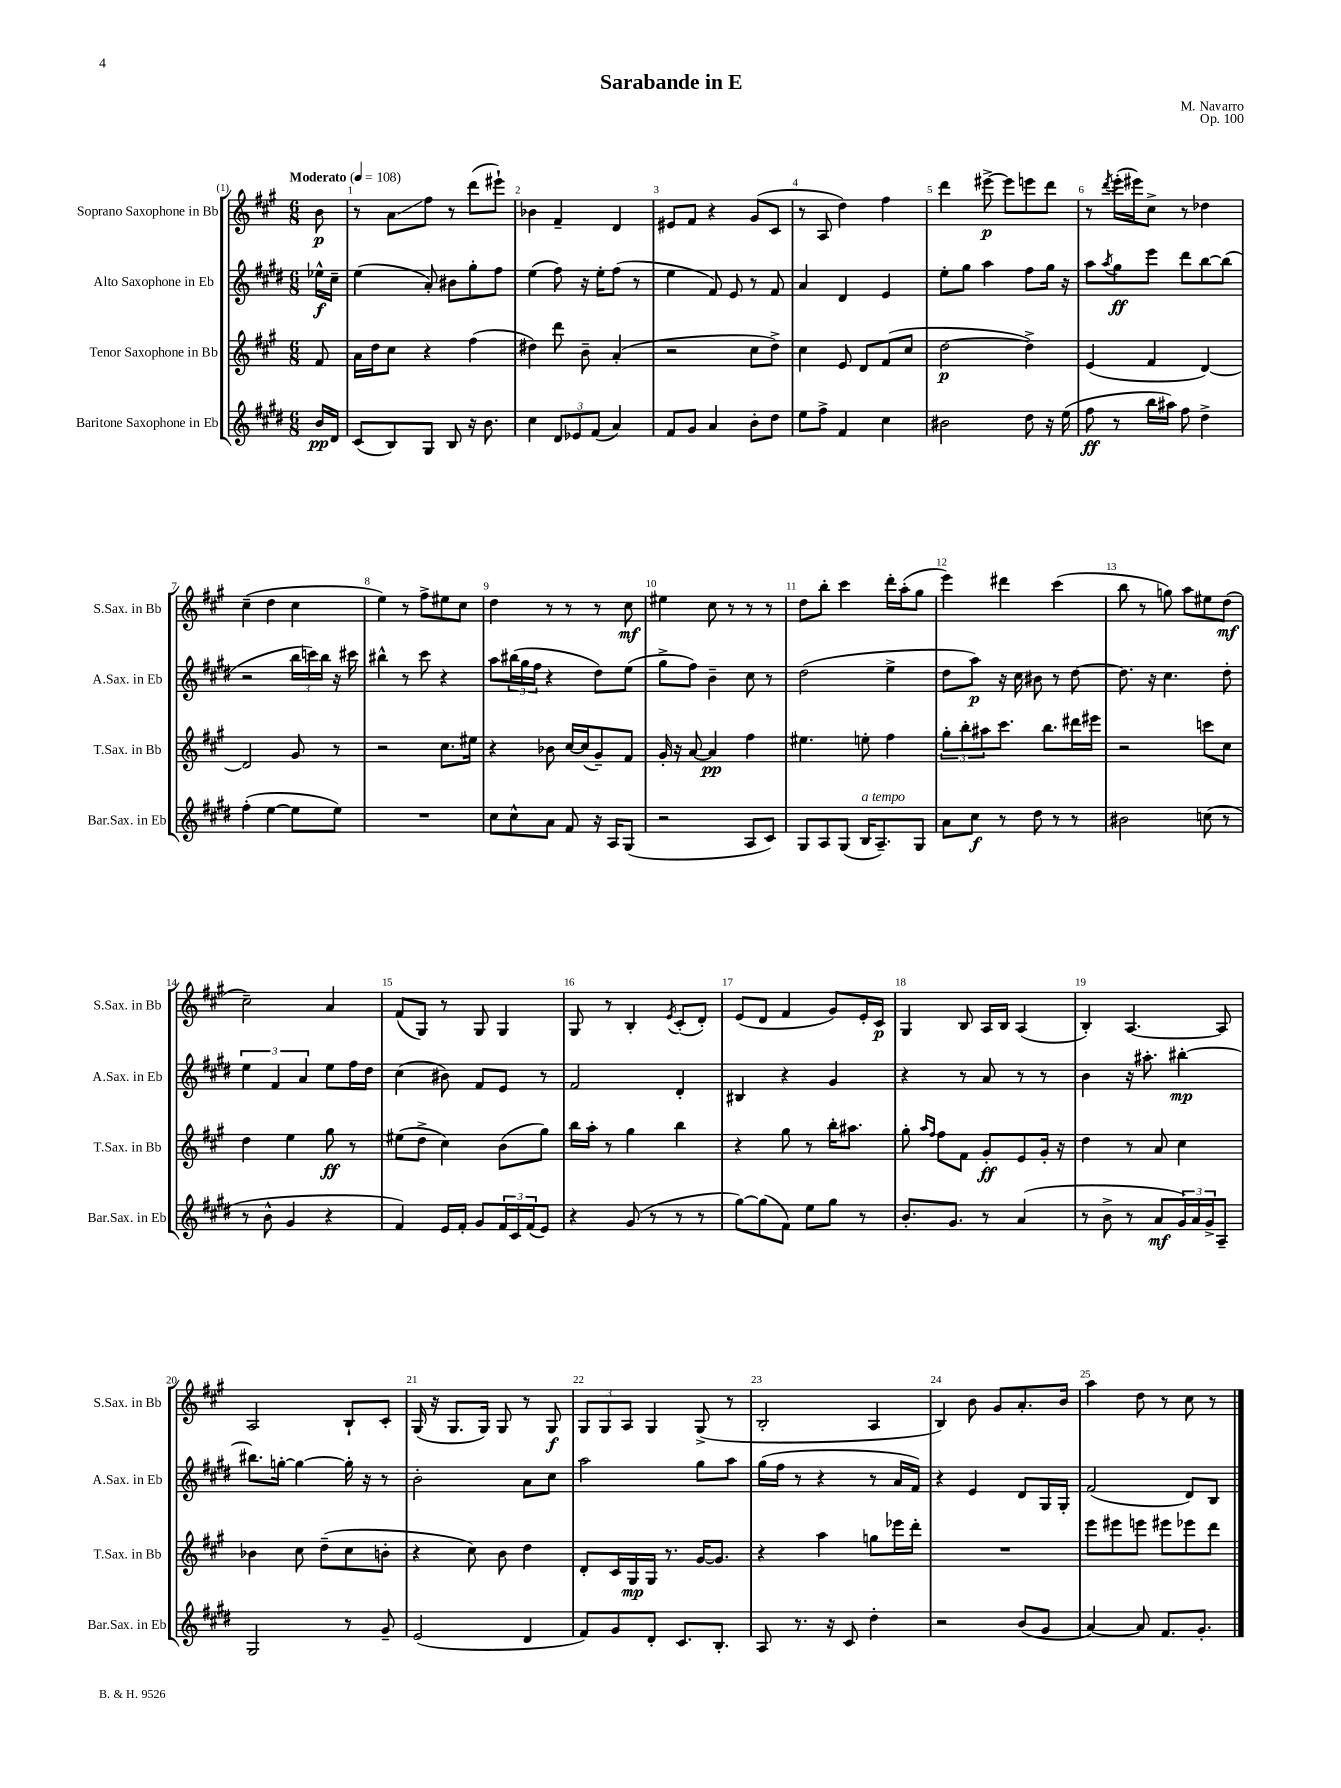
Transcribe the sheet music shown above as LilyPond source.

\header { title = "Sarabande in E" composer = "M. Navarro" opus = "Op. 100" }
<<
\new StaffGroup <<
\new Staff = "s0" \with { instrumentName = "Soprano Saxophone in Bb" shortInstrumentName = "S.Sax. in Bb" } {
    \clef treble \key a \major \numericTimeSignature \time 6/8 \partial 8 \tempo "Moderato" 4 = 108
    b'8\p |
    r8 a'8\glissando fis''8 r8 d'''8( eis'''8-!) |
    bes'4 fis'4-- d'4 |
    eis'8 fis'8 r4 gis'8( cis'8 |
    r8 a8 d''4) fis''4 |
    d'''4 eis'''8~->\p eis'''8 e'''8 d'''8 |
    r8 \acciaccatura { d'''8 } e'''16-.( eis'''16) cis''8-> r8 des''4 |
    cis''4--( d''4 cis''4 |
    e''4) r8 fis''8-> eis''8 cis''8 |
    d''4 r8 r8 r8 cis''8\mf |
    eis''4 cis''8 r8 r8 r8 |
    d''8 b''8-. cis'''4 d'''16-. a''16-.( gis''8 |
    e'''4) dis'''4 cis'''4( |
    b''8 r8 g''8) a''8 eis''8 d''8\mf( |
    cis''2--) a'4 |
    fis'8( gis8) r8 gis8 gis4 |
    gis8 r8 b4-. \acciaccatura { e'8 } cis'8-.( d'8-.) |
    e'8( d'8 fis'4 gis'8) e'16-. cis'16\p |
    gis4 b8 a16 b16 a4( |
    b4-.) a4.~ a8 |
    a2 b8-! cis'8-. |
    gis16( r16 gis8. gis16) gis8 r8 gis8\f |
    \tuplet 3/2 { gis8 gis8 a8 } gis4 gis8->( r8 |
    b2-. a4 |
    b4) b'8 gis'8 a'8.-. b'16 |
    a''4 d''8 r8 cis''8 r8 \bar "|." |
}
\new Staff = "s1" \with { instrumentName = "Alto Saxophone in Eb" shortInstrumentName = "A.Sax. in Eb" } {
    \clef treble \key e \major \numericTimeSignature \time 6/8 \partial 8
    ees''16-^\f cis''16-- |
    e''4( a'8-.) bis'8 gis''8-. fis''8 |
    e''4( fis''8) r16 e''16-. fis''8( r8 |
    e''4 fis'8) e'8 r8 fis'8 |
    a'4 dis'4 e'4 |
    e''8-. gis''8 a''4 fis''8 gis''16 r16 |
    a''8 \acciaccatura { a''8 } gis''8\ff e'''8 dis'''8 b''8~ b''8( |
    r2 \tuplet 3/2 { b''16 c'''16) b''16 } r16 cis'''16 |
    bis''4-^ r8 cis'''8 r4 |
    a''8 \tuplet 3/2 { bis''16( gis''16 fis''16 } r4 dis''8) e''8( |
    gis''8-> fis''8) b'4-- cis''8 r8 |
    dis''2( e''4-> |
    dis''8 a''8\p) r16 cis''16 bis'8 r8 dis''8~ |
    dis''8. r16 cis''4. dis''8-. |
    \tuplet 3/2 { e''4 fis'4 a'4 } e''8 fis''16 dis''16 |
    cis''4( bis'8) fis'8 e'8 r8 |
    fis'2 dis'4-. |
    bis4 r4 gis'4 |
    r4 r8 a'8 r8 r8 |
    b'4 r16 ais''8.-. bis''4~-.\mp |
    bis''8. g''16~-. g''4~ g''16-. r16 r8 |
    b'2-. a'8 cis''8 |
    a''2 gis''8 a''8 |
    gis''16( fis''16 r8 r4 r8 a'16 fis'16) |
    r4 e'4 dis'8 gis16 gis16-. |
    fis'2( dis'8) b8 \bar "|." |
}
\new Staff = "s2" \with { instrumentName = "Tenor Saxophone in Bb" shortInstrumentName = "T.Sax. in Bb" } {
    \clef treble \key a \major \numericTimeSignature \time 6/8 \partial 8
    fis'8 |
    a'16 d''16 cis''8 r4 fis''4( |
    dis''4) d'''8 b'8-- a'4-.( |
    r2 cis''8 d''8->) |
    cis''4 e'8 d'8 fis'8( cis''8 |
    d''2~\p d''4->) |
    e'4( fis'4 d'4~) |
    d'2 gis'8 r8 |
    r2 cis''8. eis''16 |
    r4 bes'8 cis''16~ cis''16( gis'8--) fis'8 |
    gis'16-. r16 a'8~ a'4\pp fis''4 |
    eis''4. e''8-. fis''4 |
    \tuplet 3/2 { gis''8-. b''8-. ais''8 } cis'''8. b''8. dis'''16 eis'''16 |
    r2 c'''8 cis''8 |
    d''4 e''4 gis''8\ff r8 |
    eis''8( d''8-> cis''4) b'8( gis''8) |
    b''16 a''16-. r8 gis''4 b''4 |
    r4 gis''8 r8 b''16-. ais''8. |
    gis''8-. \grace { a''16 fis''16 } fis''8 fis'8 gis'8-.\ff e'8 gis'16-. r16 |
    d''4 r8 a'8 cis''4 |
    bes'4 cis''8 d''8--( cis''8 b'8-. |
    r4 cis''8) b'8 d''4 |
    d'8-. cis'16 gis16\mp gis16 r8. gis'16~ gis'8. |
    r4 a''4 g''8 ees'''16 d'''16-. |
    R2. |
    e'''8 eis'''8 e'''8 eis'''8 ees'''8 d'''8 \bar "|." |
}
\new Staff = "s3" \with { instrumentName = "Baritone Saxophone in Eb" shortInstrumentName = "Bar.Sax. in Eb" } {
    \clef treble \key e \major \numericTimeSignature \time 6/8 \partial 8
    b'16\pp dis'16 |
    cis'8( b8) gis8 b8 r16 b'8. |
    cis''4 \tuplet 3/2 { dis'8 ees'8 fis'8( } a'4) |
    fis'8 gis'8 a'4 b'8-. dis''8 |
    e''8 fis''8-> fis'4 cis''4 |
    bis'2 dis''8 r16 e''16( |
    fis''8\ff r8 b''16 ais''16) fis''8 dis''4-> |
    fis''4-.( e''4~ e''8 e''8) |
    R2. |
    cis''8 cis''8-^ a'8 fis'8 r16 a16 gis8( |
    r2 a8 cis'8) |
    gis8 a8 gis8( b16^\markup { \italic "a tempo" } a8.--) gis8 |
    a'8 cis''8\f r8 dis''8 r8 r8 |
    bis'2 c''8( r8 |
    r8 b'8-^ gis'4 r4 |
    fis'4) e'16 fis'16-. gis'8 \tuplet 3/2 { fis'16 cis'16 fis'16( } e'8) |
    r4 gis'8( r8 r8 r8 |
    gis''8~) gis''8( fis'8) e''8 gis''8 r8 |
    b'8.-. gis'8. r8 a'4( |
    r8 b'8-> r8 a'8\mf \tuplet 3/2 { gis'16) a'16 gis'16-> } a8-- |
    gis2 r8 gis'8-- |
    e'2( dis'4 |
    fis'8) gis'8 dis'8-. cis'8. b8.-. |
    a8 r8. r16 cis'8 dis''4-. |
    r2 b'8( gis'8 |
    a'4~) a'8 fis'8. gis'8.-. \bar "|." |
}
>>
>>
\layout { \context { \Score \override BarNumber.break-visibility = ##(#f #t #t) barNumberVisibility = #all-bar-numbers-visible } }
